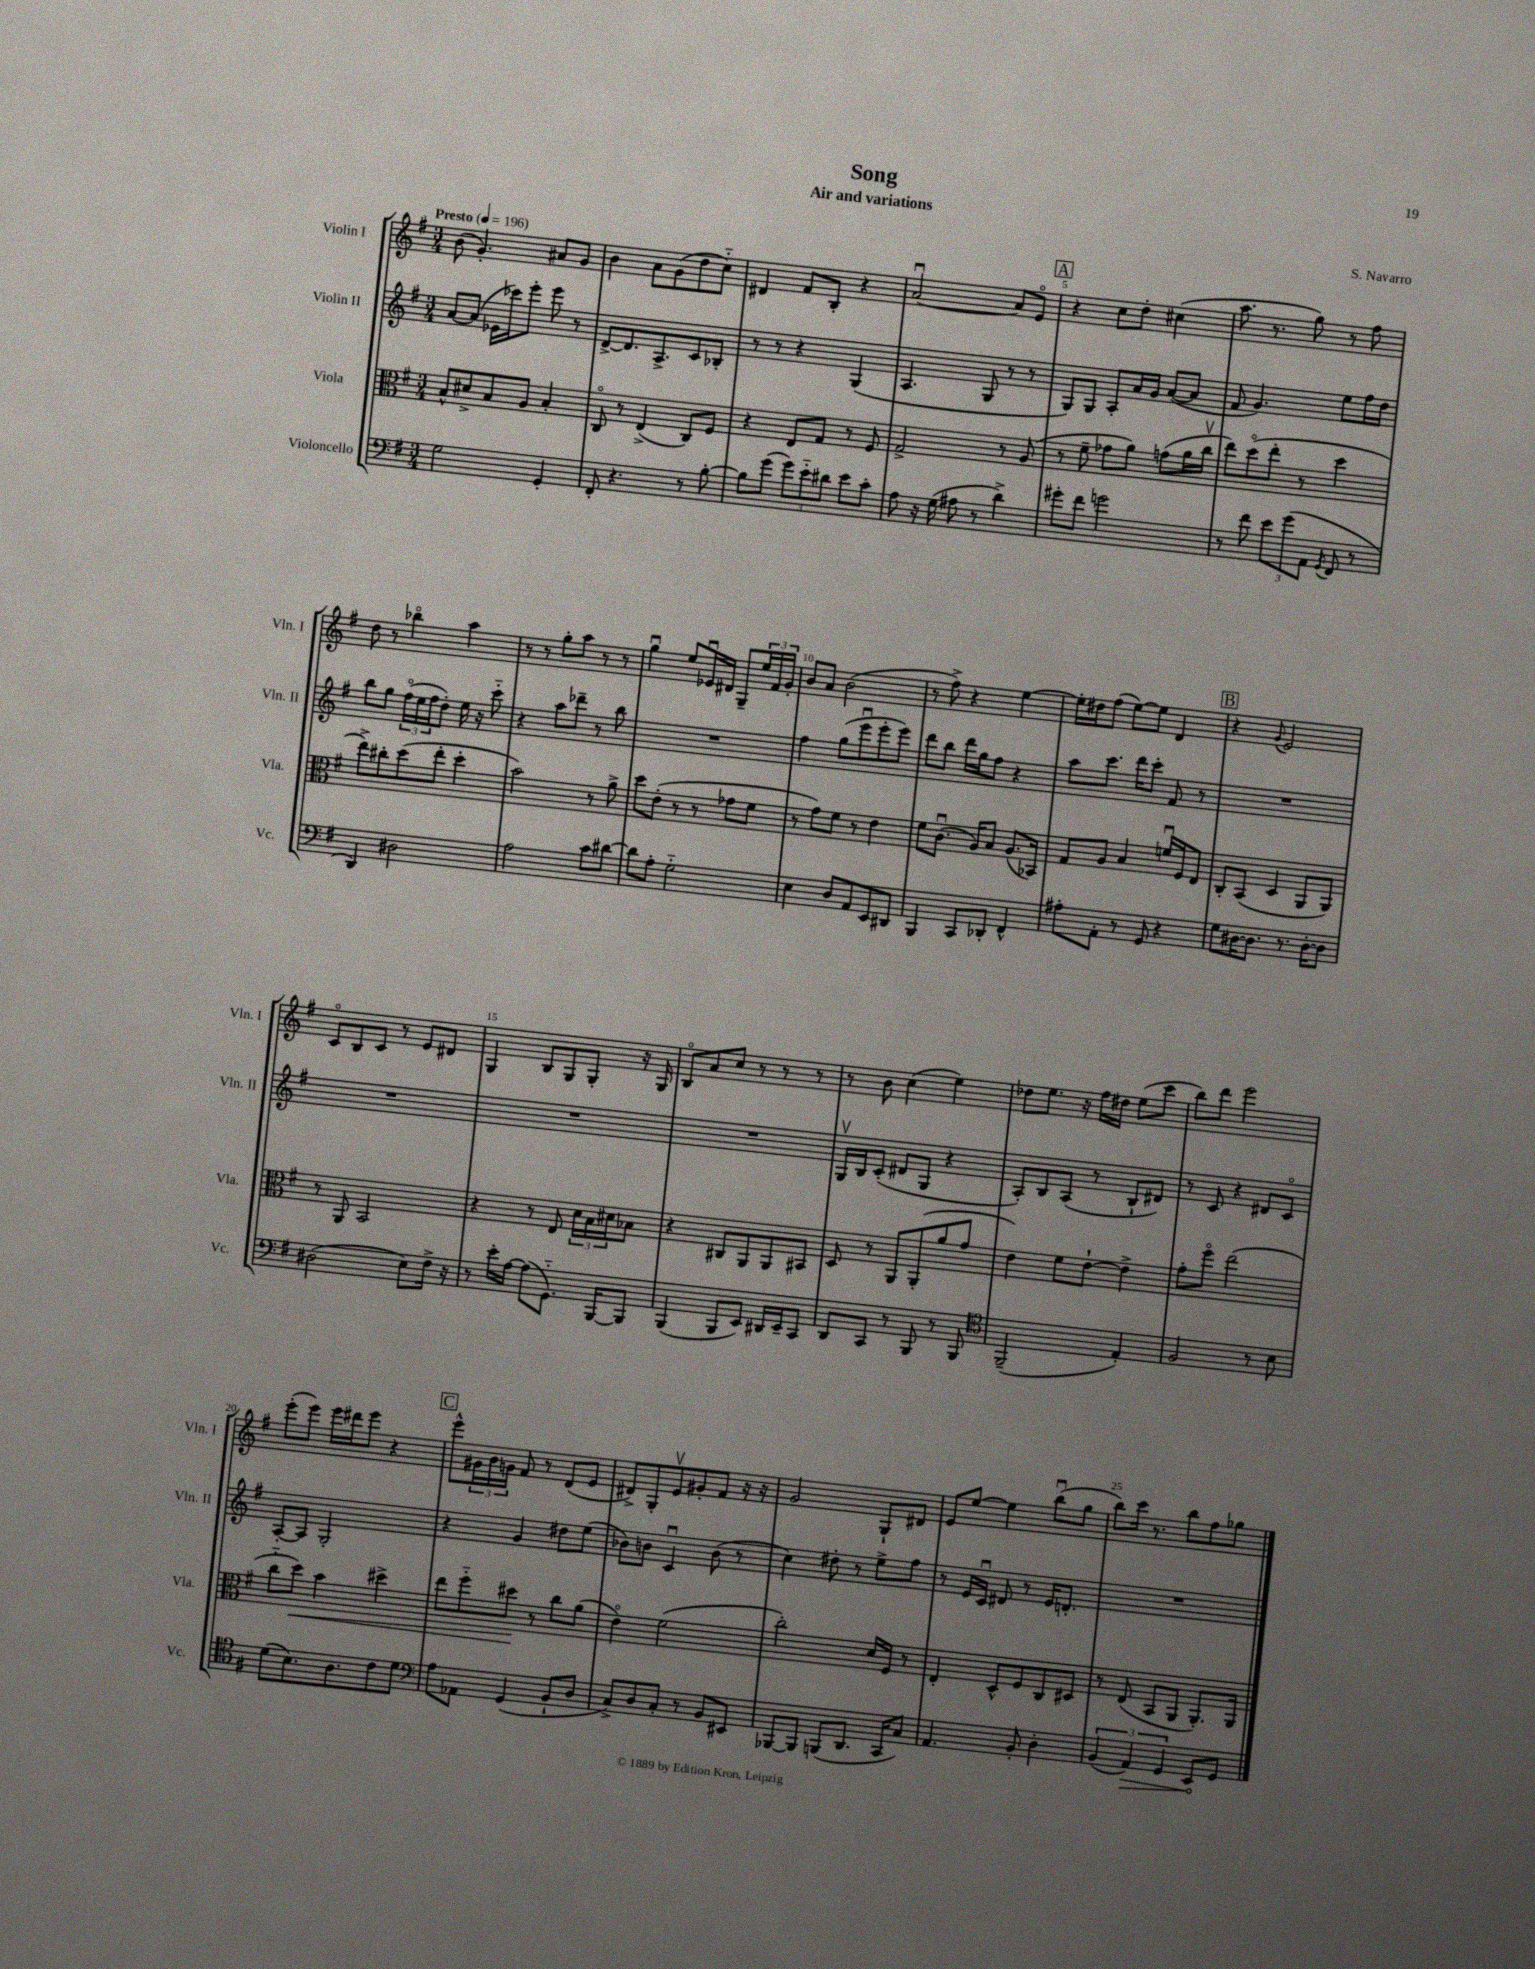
\header { title = "Song" composer = "S. Navarro" subtitle = "Air and variations" }
<<
\new StaffGroup <<
\new Staff = "s0" \with { instrumentName = "Violin I" shortInstrumentName = "Vln. I" } {
    \clef treble \key g \major \numericTimeSignature \time 3/4 \tempo "Presto" 4 = 196
    b'8( g'4.-.) ais'8 g'8 |
    b'4 a'8 g'8( d''8 c''8-_) |
    dis'4 fis'8 b8-. r4 |
    a'2~\downbow a'8 e'8\flageolet |
    \mark \markup { \box "A" } r4 c''8 d''8-. cis''4( |
    a''8. r8. g''8) r8 fis''8 |
    d''8 r8 bes''4\flageolet a''4 |
    r8 r8 g''8-. a''8 r8 r8 |
    g''4\downbow e''8 ees'16\downbow dis'16 g8-- \tuplet 3/2 { e''16 fis'16 g'16-. } |
    b'8 a'8 b'2( |
    r8 fis''8->) r4 e''4~ |
    e''16-. dis''16 fis''8( e''8~) e''8 d'4 |
    \mark \markup { \box "B" } r4 \appoggiatura { g'8 } e'2 |
    c'8\flageolet b8 c'8 r8 e'8 dis'8 |
    g4 b8 g8 g8-. r16 g16 |
    b8\flageolet a'8 c''8 r8 r8 r8 |
    r8 b'8 c''4( e''4) |
    des''8 e''8. r16 fis''16 dis''16 e''8( c'''8 |
    b''8) d'''8 e'''2 |
    e'''8-.( e'''8) e'''16 dis'''16 e'''8 r4 |
    \mark \markup { \box "C" } e'''8-^ \tuplet 3/2 { gis'16 b'16 g'16 } fis'8 r8 d'8( e'8 |
    dis'8->) g8-. e'8\upbow gis'8-. fis'8 r16 r16 |
    g'2 g8-! dis'8 |
    e'8 e''8~ e''4 b''8\downbow( g''8 |
    b''8) c'''16 r8. b''8 fis''8 ges''8 \bar "|." |
}
\new Staff = "s1" \with { instrumentName = "Violin II" shortInstrumentName = "Vln. II" } {
    \clef treble \key g \major \numericTimeSignature \time 3/4
    a'8~ a'8( ees'16 ces'''16) e'''8-. e'''8 r8 |
    d'8~-> d'8. a8.-> c'8 bes8-. |
    r8 r8 r4 g4( |
    a4. g8 r8 r8 |
    \mark \markup { \box "A" } g8) g8 a8-. a'16 g'16 a'8~( a'8 |
    fis'8 g'4.) e''8 fis''16 d''16 |
    b''8 g''8 \tuplet 3/2 { fis''16\flageolet( e''16 fis''16 } d''8-.) e''16 r16 c'''8-_ |
    r4 a''8 des'''8-- r8 b''8 |
    R2. |
    fis''4 g''8( e'''8\downbow e'''8-. e'''8) |
    d'''8 b''8 d'''16 g''16 fis''8 r4 |
    a''8 c'''8. d'''16 c'''8-. fis'8 r8 |
    \mark \markup { \box "B" } R2. |
    R2. |
    R2. |
    R2. |
    g16\upbow b16 c'8-.( dis'8 g8 r4 |
    a8-.) b8 a8( r8 b8-! dis'8) |
    r8 c'8 r4 dis'8 c'8\flageolet |
    a8~-. a8 g2-. |
    \mark \markup { \box "C" } r4 g'4 dis''8 e''8( |
    bes'8) b'8 c'4\downbow b'8( r8 |
    c''4) dis''8-. r8 e''8-> fis''8 |
    r8 e'16 c'16\downbow dis'8 r8 e'16 d'8.-. |
    R2. \bar "|." |
}
\new Staff = "s2" \with { instrumentName = "Viola" shortInstrumentName = "Vla." } {
    \clef alto \key g \major \numericTimeSignature \time 3/4
    b8-^ dis'8-> b8 a8 b4-. |
    c8\flageolet r8 e4->( c8) fis8 |
    r4 e8 g8 r8 fis8 |
    g2-> r8 a8( |
    \mark \markup { \box "A" } r8 fis'8-- ges'8 a'8) g'8( a'16 c''16\upbow |
    e''8) d''8\flageolet( e''8-. r8 d''4 |
    e''8->) cis''8-. d''8( e''8-. d''4-. |
    b'2) r8 a'8-> |
    d''8 e'8-.( r8 r8 ges'8 fis'8 |
    r8 g'8) fis'8 r8 e'4 |
    fis'8 c'8.\downbow( a16) b8 a8.( bes,16) |
    g8 a8 b4 f'16\downbow fis16 e8 |
    \mark \markup { \box "B" } c8-. b,8( d4 a,8 a,8) |
    r8 a,8 b,2 |
    r4 r8 e8 \tuplet 3/2 { d'16 b16 dis'16 } bes8 |
    r4 cis8 a,8 a,8 bis,8 |
    d8 r8 a,8 a,8-.( a'8 g'8 |
    e'4) fis'8 e'8~-! e'4-> |
    g'8-. fis''8\flageolet e''2( |
    c''8-_ d''8\<) b'4 dis''4-> |
    \mark \markup { \box "C" } e''8 fis''8-_ dis''8\! r8 c''8 a'8( |
    e'4\flageolet) fis'2( |
    c''2-.) d'16 fis16 r8 |
    e4-. d8-^ fis8 c8 dis8 |
    r8 e8( b,8 a,8 a,8.-.) a,16 \bar "|." |
}
\new Staff = "s3" \with { instrumentName = "Violoncello" shortInstrumentName = "Vc." } {
    \clef bass \key g \major \numericTimeSignature \time 3/4
    g2 g,4-. |
    fis,8-. r4. r8 b8~-. |
    b8 g'8( \tuplet 3/2 { g'8) e'8-_ dis'8 } e'8 c'8-. |
    a8 r16 g16( ais8 r8 d'4->) |
    \mark \markup { \box "A" } gis'8-. fis'8 g'2 |
    r8 fis'8 \tuplet 3/2 { e'8 g'8( a,8 } \acciaccatura { g,8 } fis,8 r8 |
    d,4) dis2 |
    a2 c'8 dis'8~ |
    dis'8 a8-. g2-_ |
    e4 d8 a,8 e,8 dis,8 |
    b,,4 c,8 des,8-. fis,4-^ |
    ais8-. a,8-. r8 g,8 r4 |
    \mark \markup { \box "B" } g8 dis16~ dis8. r8. dis16~-. dis8 |
    dis2( e8) fis16-> r16 |
    r8 e'16-. a16~ a8( g,8.-_) b,,16~ b,,8 |
    b,,4( b,,8 e,8) dis,16 e,16-- c,8 |
    d,8 c,8 r8 b,,8 r8 b,,8 |
    \clef tenor fis,2--( e4-.) |
    fis2 r8 b8 |
    d'8( b8.) a8. c'8 d'8 |
    \mark \markup { \box "C" } \clef bass a8 aes,8 g,4( b,8-! d8 |
    c8->) d8 c8-. r8 b,8 eis,8 |
    bes,,8~ bes,,8 b,,8( d,8. c,16 c8) |
    a,4. b,8-. d4-. |
    \tuplet 3/2 { b,4( \once \override Hairpin.circled-tip = ##t a,4\>) g,4 } e,8\! g,8 \bar "|." |
}
>>
>>
\layout { \context { \Score \override BarNumber.break-visibility = ##(#f #t #t) barNumberVisibility = #(every-nth-bar-number-visible 5) } }
